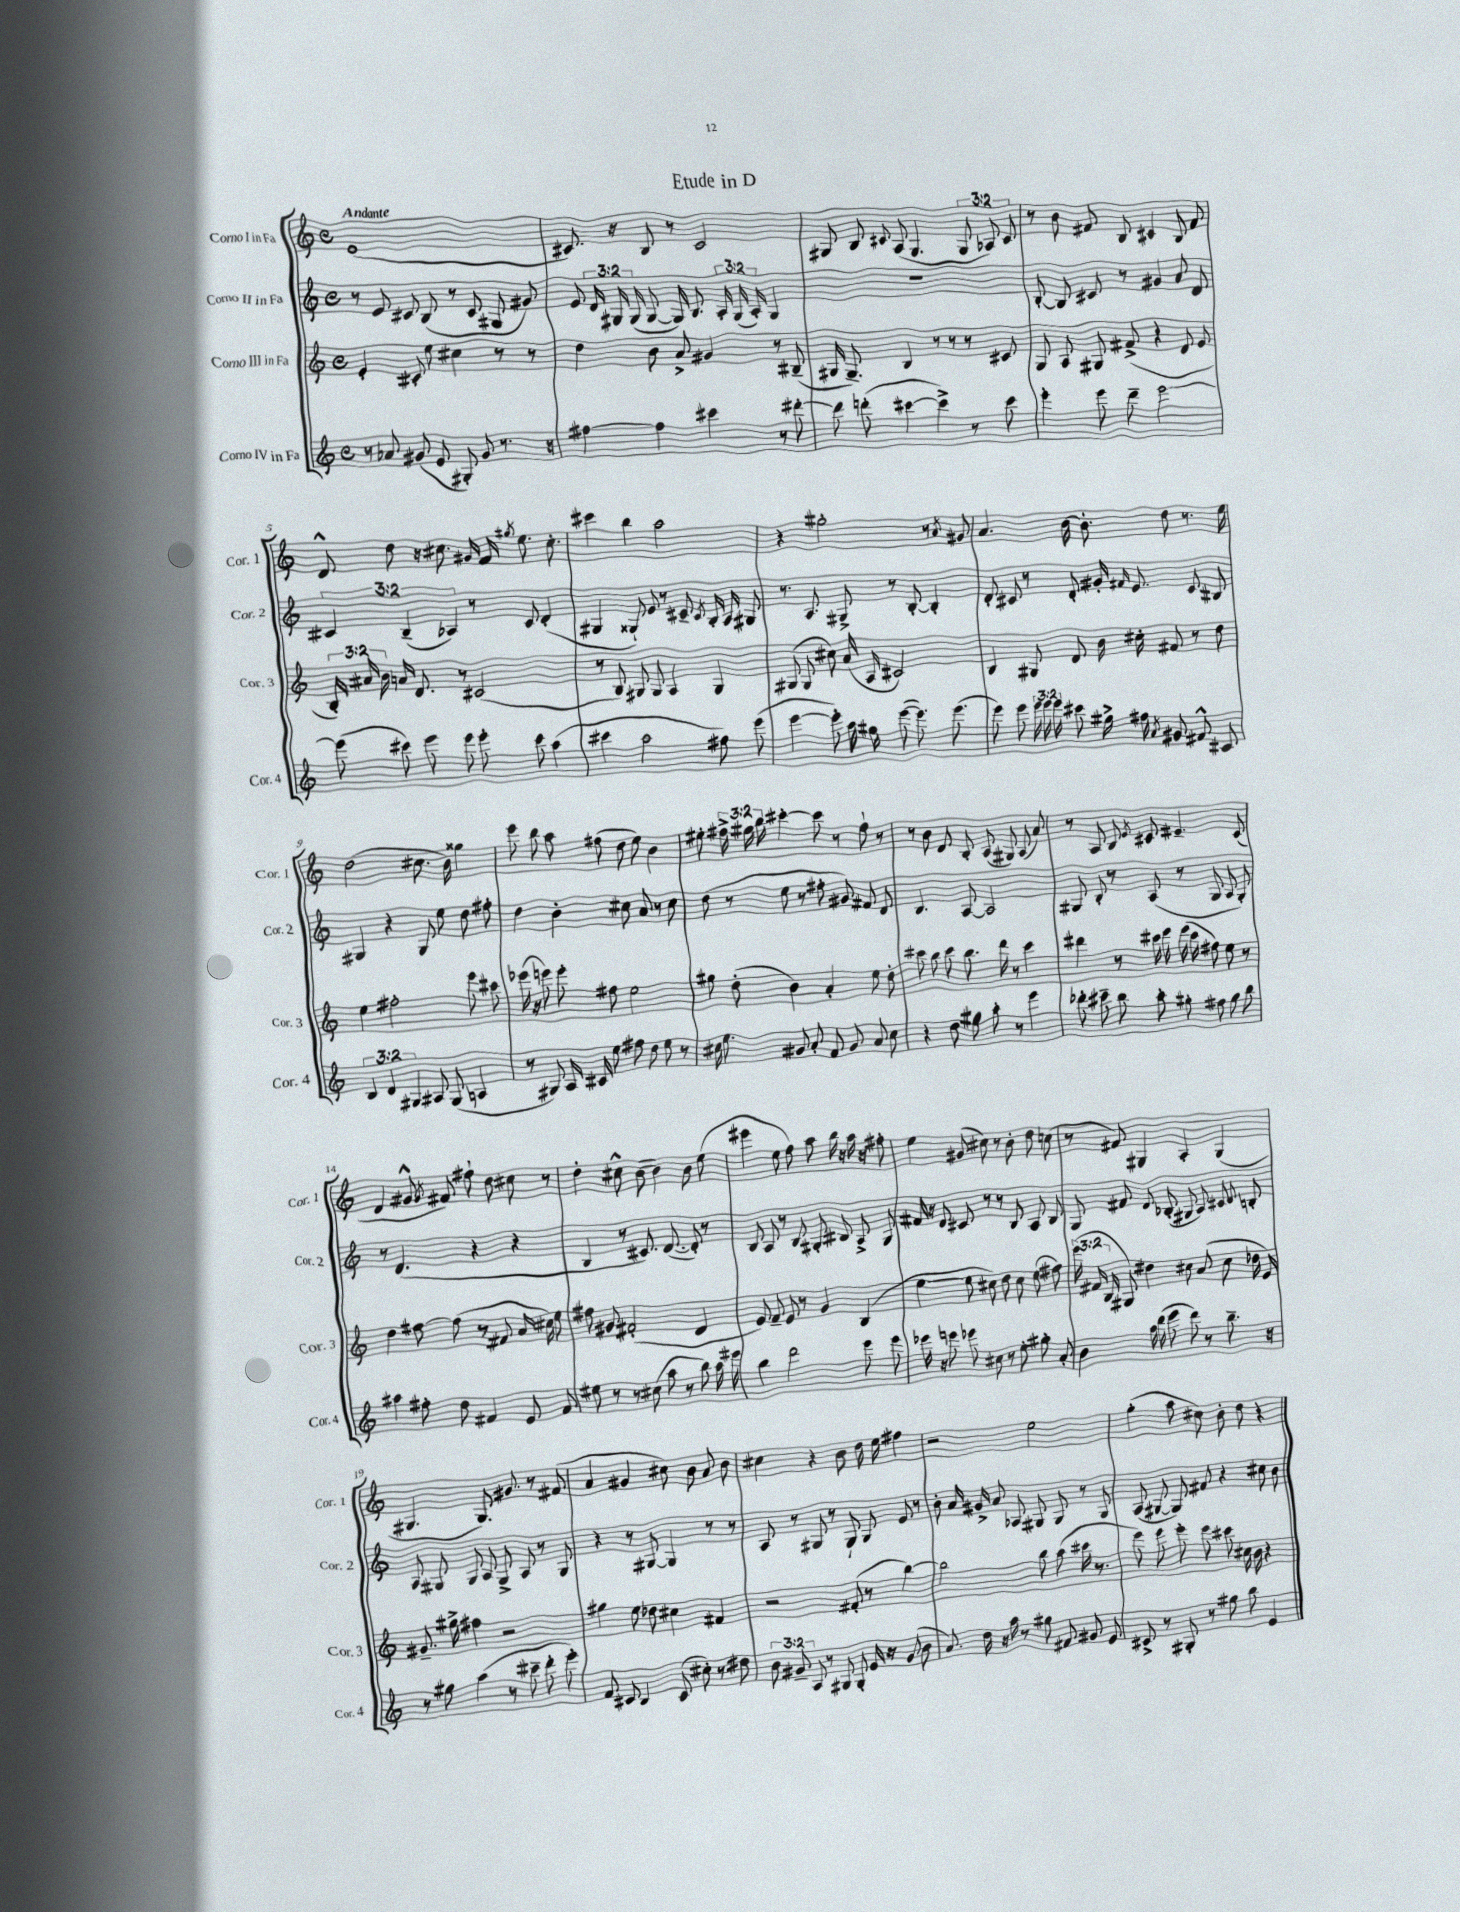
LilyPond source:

\header { title = "Etude in D" }
<<
\new StaffGroup <<
\new Staff = "s0" \with { instrumentName = "Corno I in Fa" shortInstrumentName = "Cor. 1" } {
    \clef treble \key c \major \defaultTimeSignature \time 4/4 \override Staff.TupletNumber.text = #tuplet-number::calc-fraction-text \tempo "Andante"
    \autoBeamOff e'1( |
    cis'8.) r16 b8 r8 cis'2 |
    gis8 b8 \appoggiatura { cis'8 } a8( gis4. \tuplet 3/2 { gis8 aes8) cis'8 } |
    r8 b'8 fis'8 b8 cis'4 b8 fis'8 |
    d'8-^ d''8 r16 cis''8. gis'16 f'16 \acciaccatura { gis''8 } e''8. cis''8.-. |
    cis'''4 b''4 a''2 |
    r4 gis''2-. r8 \acciaccatura { a'8 } gis'8 |
    a'4. b'16~ b'8.-. d''8 r8. e''16 |
    d''2( cis''8. b'16) gisis''4 |
    e'''8 b''8 a''8 fis''8( d''8 e''8) b'4 |
    eis''8-. \tuplet 3/2 { fis''16-> gis''16 b''16 } cis'''4~-. cis'''8 r8 fis''8-! r8 |
    r8 b'8 d'8 b8-. a8( gis8) a8( a'8) |
    r8 a8 b8 \acciaccatura { e'8 } cis'8 eis'4.-- cis'8( |
    d'4 gis'8-^ \acciaccatura { gis'8 } fis'8) fis''8-! d''8 cis''8 r8 |
    d''4-. cis''8-^ b'8~( b'4) b'8 e''8( |
    eis'''4 e''8 f''8) a''8 b''16 r16 a''16 r16 fis''8-. |
    e''4 gis'8( cis''8) r8 b'8-. d''8 c''8( |
    r8 fis'8) gis4 a4-. gis4( |
    gis4. gis8.) gis'8. r8 fis'8( |
    a'4 gis'4 cis''8) b'8 a'8 b'8 |
    cis''4 r4 b'8 d''16 e''16 fis''4 |
    r2 e''2 |
    g''4-.( a''8 cis''8) b'8-. d''8 r4 \bar "|." |
}
\new Staff = "s1" \with { instrumentName = "Corno II in Fa" shortInstrumentName = "Cor. 2" } {
    \clef treble \key c \major \defaultTimeSignature \time 4/4 \override Staff.TupletNumber.text = #tuplet-number::calc-fraction-text
    \autoBeamOff r8 e'8 cis'8 b8( r8 cis'8 gis8 gis'8) |
    e'8 \tuplet 3/2 { d'16 gis16 gis16( } gis8~ gis16) b8. \tuplet 3/2 { a16-. gis16( a16-.) } gis4 |
    R1 |
    b8~-. b8 cis'8 r8 gis'4 a'8 d'8 |
    \tuplet 3/2 { cis'4 b4--( aes4) } r8 cis'8 d'4-.( |
    gis4 gisis8-!) e'8 r8 cis'8-- \acciaccatura { cis'8 } b16-. a16 gis8 |
    r8. a8. gis8-> r8 b8~-. b4-. |
    d'8-. cis'8 r8 d'8-. gis'16-. \grace { fis'16 } e'8. cis'8 bis8 |
    gis4 r4 gis8 e''8 d''8 fis''8-. |
    d''4 b'4-. cis''8 a'8 r8 cis''8 |
    d''8( r8 e''8 r8 fis''8-. gis'8) fis'8 d'8 |
    b4. a8~ a2 |
    gis8 b8-. r8 a8( r8 gis8 a8 gis8-.) |
    r8 d'4.( r4 r4 |
    b4 r8 cis'8.) d'8.~( d'8-.) r8 |
    b8 a8 r8 b8 gis8-. bis8 a8-> gis8 |
    fis'16 r16 d'8 cis'8 r8 r8 b8 a8 b8 |
    g8 fis'8 d'8 bes8-.( gis8 a8) cis'8 \appoggiatura { d'8 } b8-. |
    a8 gis8 gis8 a8 gis8-> a8 r8 gis8 |
    r4 r8 gis8~ gis4 r8 r8 |
    a8 r8 gis8 r8 gis8-! gis8 e'8 r8 |
    b'8-. a'16 gis'16-> a'8 aes8 gis8 gis8 r8 gis8 |
    a8( gis8~ gis8) fis'8 r4 cis''8 b'8 \bar "|." |
}
\new Staff = "s2" \with { instrumentName = "Corno III in Fa" shortInstrumentName = "Cor. 3" } {
    \clef treble \key c \major \defaultTimeSignature \time 4/4 \override Staff.TupletNumber.text = #tuplet-number::calc-fraction-text
    \autoBeamOff e'4-. cis'8-. e''8 cis''4 r8 r8 |
    d''4 b'8 a'8-> gis'4 r8 bis8--( |
    gis16 gis8.--) b4 r8 r8 r8 cis'8 |
    g8 a8 gis8 fis'8->( r4 d'8 e'8 |
    \tuplet 3/2 { b16-.) ais'16 b'16 } a'16 d'8. r8 cis'2( |
    r8 b8) gis8 gis8 a4 gis4 |
    gis8( gis8 cis''8) a'16( a16 cis'2) |
    b4 gis8 d'8 b'16 cis''16-. fis'8 r8 d''8 |
    e''4 fis''2-. e'''8 cis'''8 |
    ees'''16( r16 e'''8) e'''8-. fis''8 e''2 |
    gis''8 d''8-.( b'4) a'4-. e''8 d''8-. |
    cis'''8 b''8 cis'''8 b''8. d'''16 r8 cis'''4 |
    dis'''4 r8 cis'''16 e'''16 e'''16( cis'''16 fis''8) e''8 r8 |
    d''4 fis''8~ fis''8( r8 fis'8 a'16 cis''16) e''8 |
    fis''8 gis'8 fis'2-.( d'4 |
    e'8) f'8-- e'8 r8 g'4 b4( |
    e''4~ e''8 cis''8) d''8 cis''8 e''8( fis''8) |
    \tuplet 3/2 { e'''16( fis'16 b16 } gis8) dis''4 cis''8 a'8( cis''8 des''16 e'16) |
    gis'8.-- gis''16-> fis''4 r2 |
    gis''4 e''8 des''8 cis''4 fis'4 |
    r2 fis'8-.( r8 b''4~) |
    b''2 b''8 a''8( cis'''16 r8. |
    e'''8) e'''8 e'''8-. e'''8 cis'''8 cis''16 b'16 r4 \bar "|." |
}
\new Staff = "s3" \with { instrumentName = "Corno IV in Fa" shortInstrumentName = "Cor. 4" } {
    \clef treble \key c \major \defaultTimeSignature \time 4/4 \override Staff.TupletNumber.text = #tuplet-number::calc-fraction-text
    \autoBeamOff r8 aes'8 gis'8( e'8 gis8-.) gis'8 r8. r16 |
    fis''4~ fis''4 cis'''4 r8 dis'''8~-. |
    dis'''8 d'''8-.( cis'''4~ cis'''4->) r8 cis'''8 |
    e'''4-. e'''8 d'''8-- e'''2~ |
    e'''8( cis'''8) e'''8 e'''8 e'''8-. cis'''8 a''4( |
    cis'''4 a''2 fis''8) e'''8( |
    e'''4~ e'''8-.) a''16 gis''16 e'''8~( e'''8.) e'''8.( |
    e'''8) e'''8 \tuplet 3/2 { e'''16 e'''16 e'''16 } cis'''8 gis''16-> fis''16 \acciaccatura { a'8 } gis'8 fis'8-^ cis'8 |
    \tuplet 3/2 { b4 d'4 gis4 } ais8 gis8( a4 |
    r8 gis8) a16 cis'16 e''8 fis''8 d''8 e''8 r8 |
    cis''16 e''8. gis'8 a'8-. f'8 gis'8 a'8 cis''8 |
    r4 d''8 gis''8 a''8-. r8 e'''4 |
    des'''8-. cis'''8-- b''8 a''8-. gis''8-. fis''8 gis''8 b''8 |
    ais''4 fis''8-. d''8 fis'4 e'8 fis'8 |
    eis''8 r8 r8 cis''8( a''8 r8 b''8) a''16 eis'''16 |
    b''4 d'''2 e'''8 e'''8 |
    ees'''16 r16 e'''8 ees'''8 cis''8 r8 e''8-. gis''8-. a'8-. |
    b'4 a''16 d'''16( e'''8 d'''8) r8 b''8.-- r16 |
    r8 gis''8 a''4( r8 cis'''8-- d'''8-. e'''8-.) |
    f'8 cis'8 b4 cis'8( cis''8-.) r8 dis''8 |
    \tuplet 3/2 { b'8 gis'8-- a8 } r8 gis8 gis8-. e'16 r16 gis'8( b'8 |
    a'8.) d''16 r16 a''16 r8 gis''8 fis'8 gis'8 e'8 |
    cis'8-> r8 gis8-. r8 gis''8 b''8 e'4 \bar "|." |
}
>>
>>
